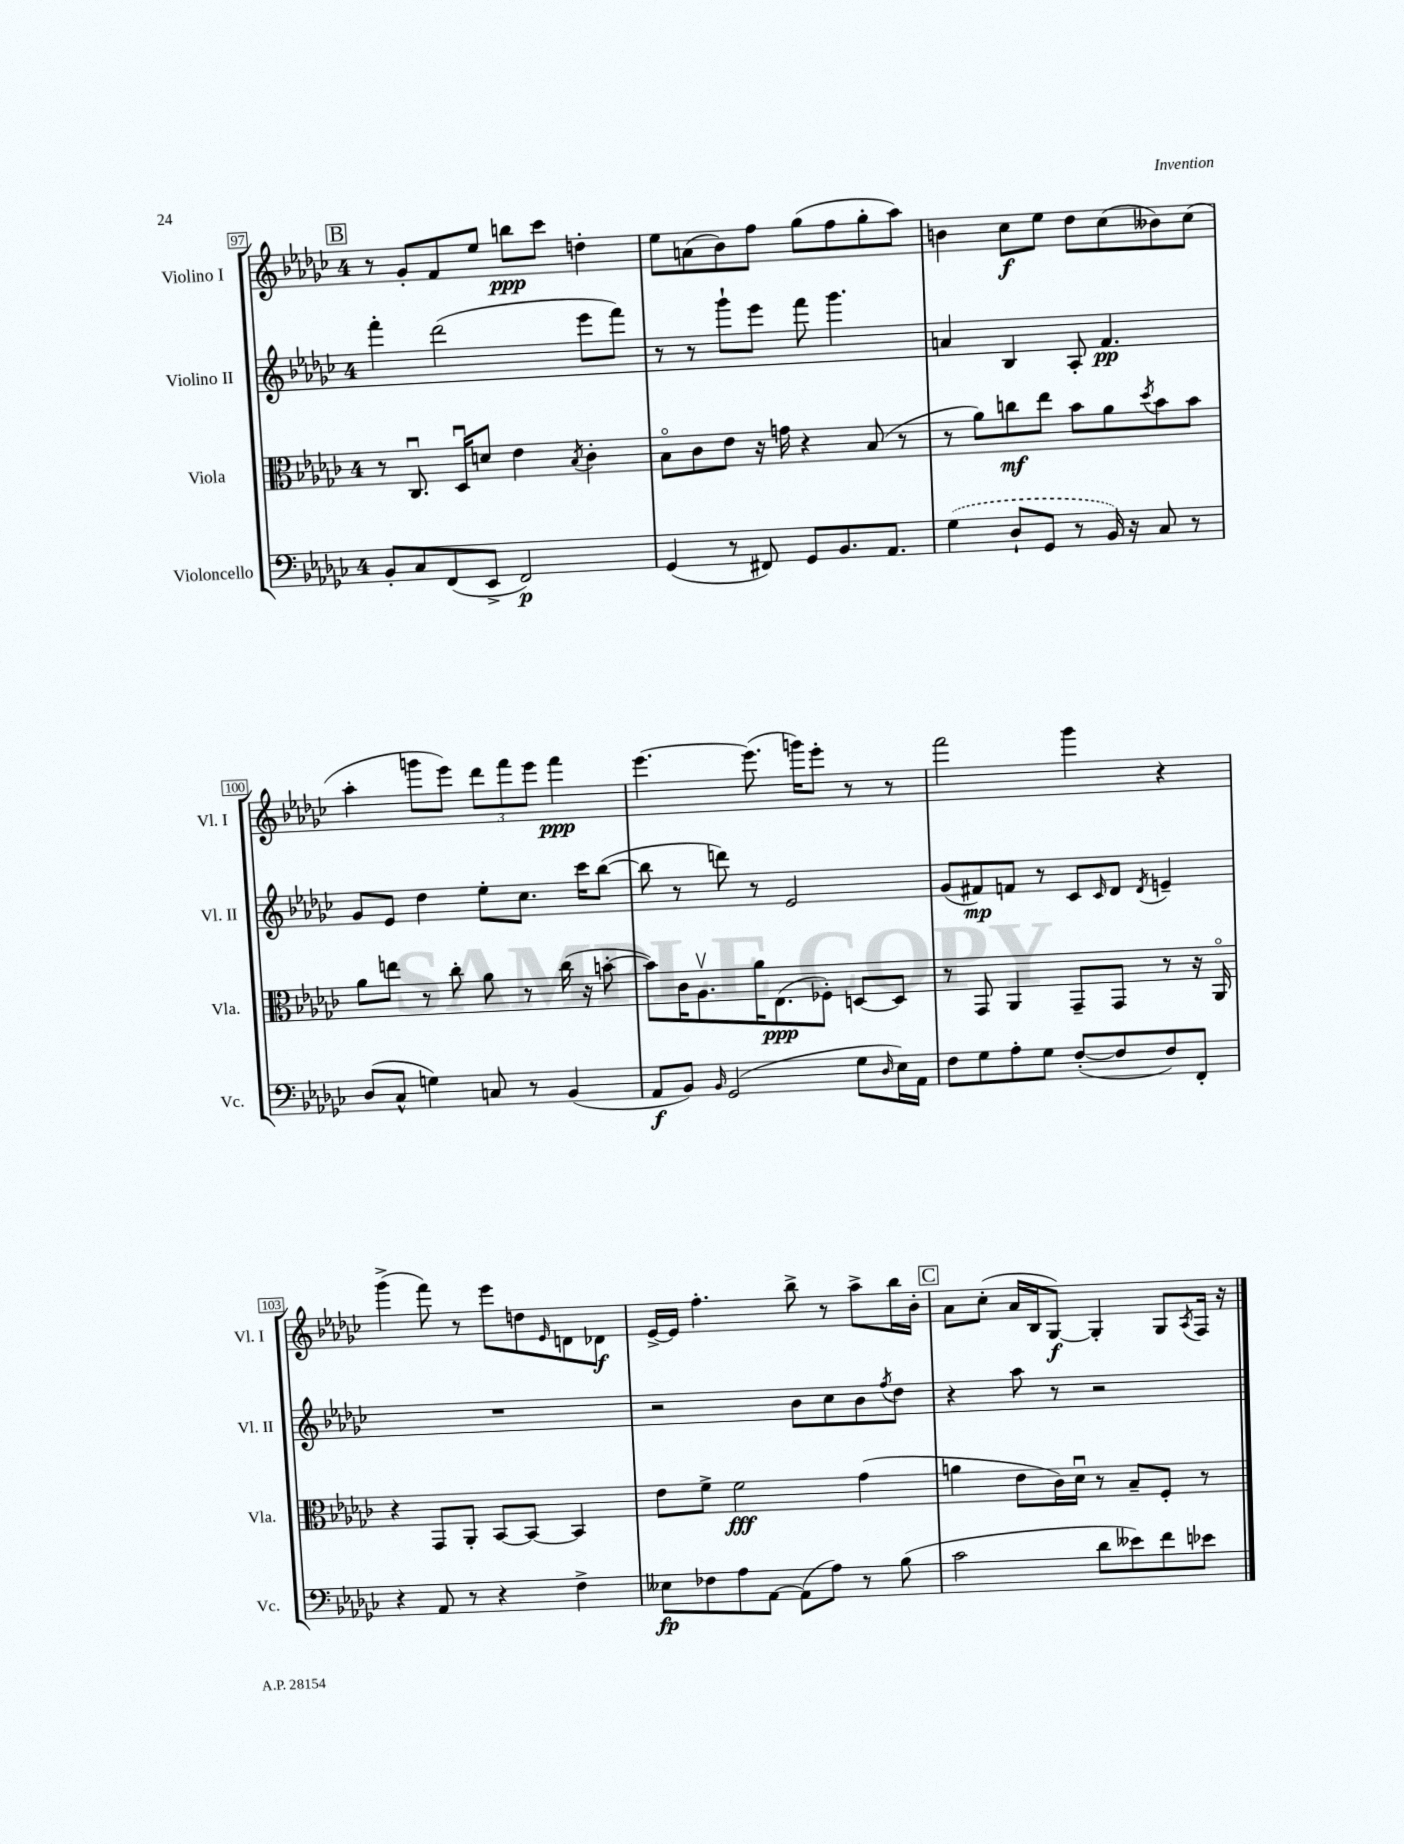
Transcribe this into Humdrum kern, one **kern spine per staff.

**kern	**kern	**kern	**kern
*staff4	*staff3	*staff2	*staff1
*clefF4	*clefC3	*clefG2	*clefG2
*k[b-e-a-d-g-c-]	*k[b-e-a-d-g-c-]	*k[b-e-a-d-g-c-]	*k[b-e-a-d-g-c-]
*M4/4	*M4/4	*M4/4	*M4/4
8BB-'	8r	4fff'	8r
8C-	8.C-u	.	8g-'
(8FF	.	(2ddd-	8f
.	16D-u	.	.
8EE-^	8d	.	8ee-
2FF)	4e-	.	8bb
.	.	.	8ccc-
.	8qB-	.	.
.	4c-'	8eee-	4dd'
.	.	8fff)	.
=	=	=	=
(4GG-	8B-o	8r	8ee-
.	8c-	8r	(8a
8r	8e-	8ggg-`	8b-)
8FF#)	16r	8eee-	8ff
.	16g	.	.
8GG-	4r	8fff	(8gg-
8.BB-	.	4.ggg-	8ff
.	(8B-	.	8gg-'
8.AA-	.	.	.
.	8r	.	8aa-)
=	=	=	=
(4G-	8r	4a	4b
.	8a-)	.	.
8D-`	8cc	4B-	8cc-
8GG-	8ee-	.	8ee-
8r	8b-	8A-'	8dd-
16BB-)	8a-	4.f	(8cc-
16r	.	.	.
.	8qdd-	.	.
8C-	8b-	.	8b--)
8r	8b-	.	(8cc-
=	=	=	=
(8D-	8a-	8g-	4aa-'
8C-^^	8ee	8e-	.
4G)	8r	4dd-	8ggg
.	8cc-'	.	8eee-)
8C	8a-	8ee-'	12ddd-
.	.	.	12fff
8r	8r	8.cc-	.
.	.	.	12eee-
(4BB-	(16cc-	.	4fff
.	16r	16ccc-	.
.	[8b'	([8bb-	.
=	=	=	=
8AA-	8b])	8bb-]	[4.eee-
8BB-)	16c-	8r	.
.	8.A-v	.	.
16qqBB-	.	.	.
(2GG-	.	8ddd)	.
.	16a-	8r	(8.eee-]
.	(8.E-	.	.
.	.	2e-	.
.	.	.	16ggg)
.	8F-')	.	8eee-'
8G-	[8D	.	8r
16qqD-	.	.	.
16E-)	8D]	.	8r
16AA-	.	.	.
=	=	=	=
8F	8r	(8g-	2fff
8G-	8GG-	8f#)	.
8A-'	4AA-	8f	.
8G-	.	8r	.
([8F'	8GG-~	8c-	4ggg-
.	.	16qqc-	.
8F]	8GG-	8d-	.
.	.	8qd-	.
8F)	8r	4e~	4r
8FF'	16r	.	.
.	16AA-o	.	.
=	=	=	=
4r	4r	1r	(4ggg-^
8AA-	8GG-	.	8fff)
8r	8AA-'	.	8r
4r	[8BB-	.	8eee-
.	8BB-_	.	8dd
.	.	.	16qqe-
4F^	4BB-]	.	8d
.	.	.	8d-
=	=	=	=
8E--	8e-	2r	[16e-^
.	.	.	16e-]
8F-	8f^	.	4.ff'
8A-	2f	.	.
[8AA-	.	.	.
(8AA-]	.	8b-	8bb-^
8A-)	.	8cc-	8r
8r	(4g-	8b-	8aa-^
.	.	8qff	.
(8B-	.	8dd-	16bb-
.	.	.	16b-'
=	=	=	=
2c-	4a	4r	8a-
.	.	.	(8cc-'
.	8e-	8aa-	16a-
.	.	.	16B-
.	16c-)	8r	[8G-)
.	16d-u	.	.
8d-	8r	2r	4G-']
8e--)	8B-~	.	.
8f	8F'	.	8G-
.	.	.	8qA-
8e-	8r	.	16F
.	.	.	16r
==	==	==	==
*-	*-	*-	*-
